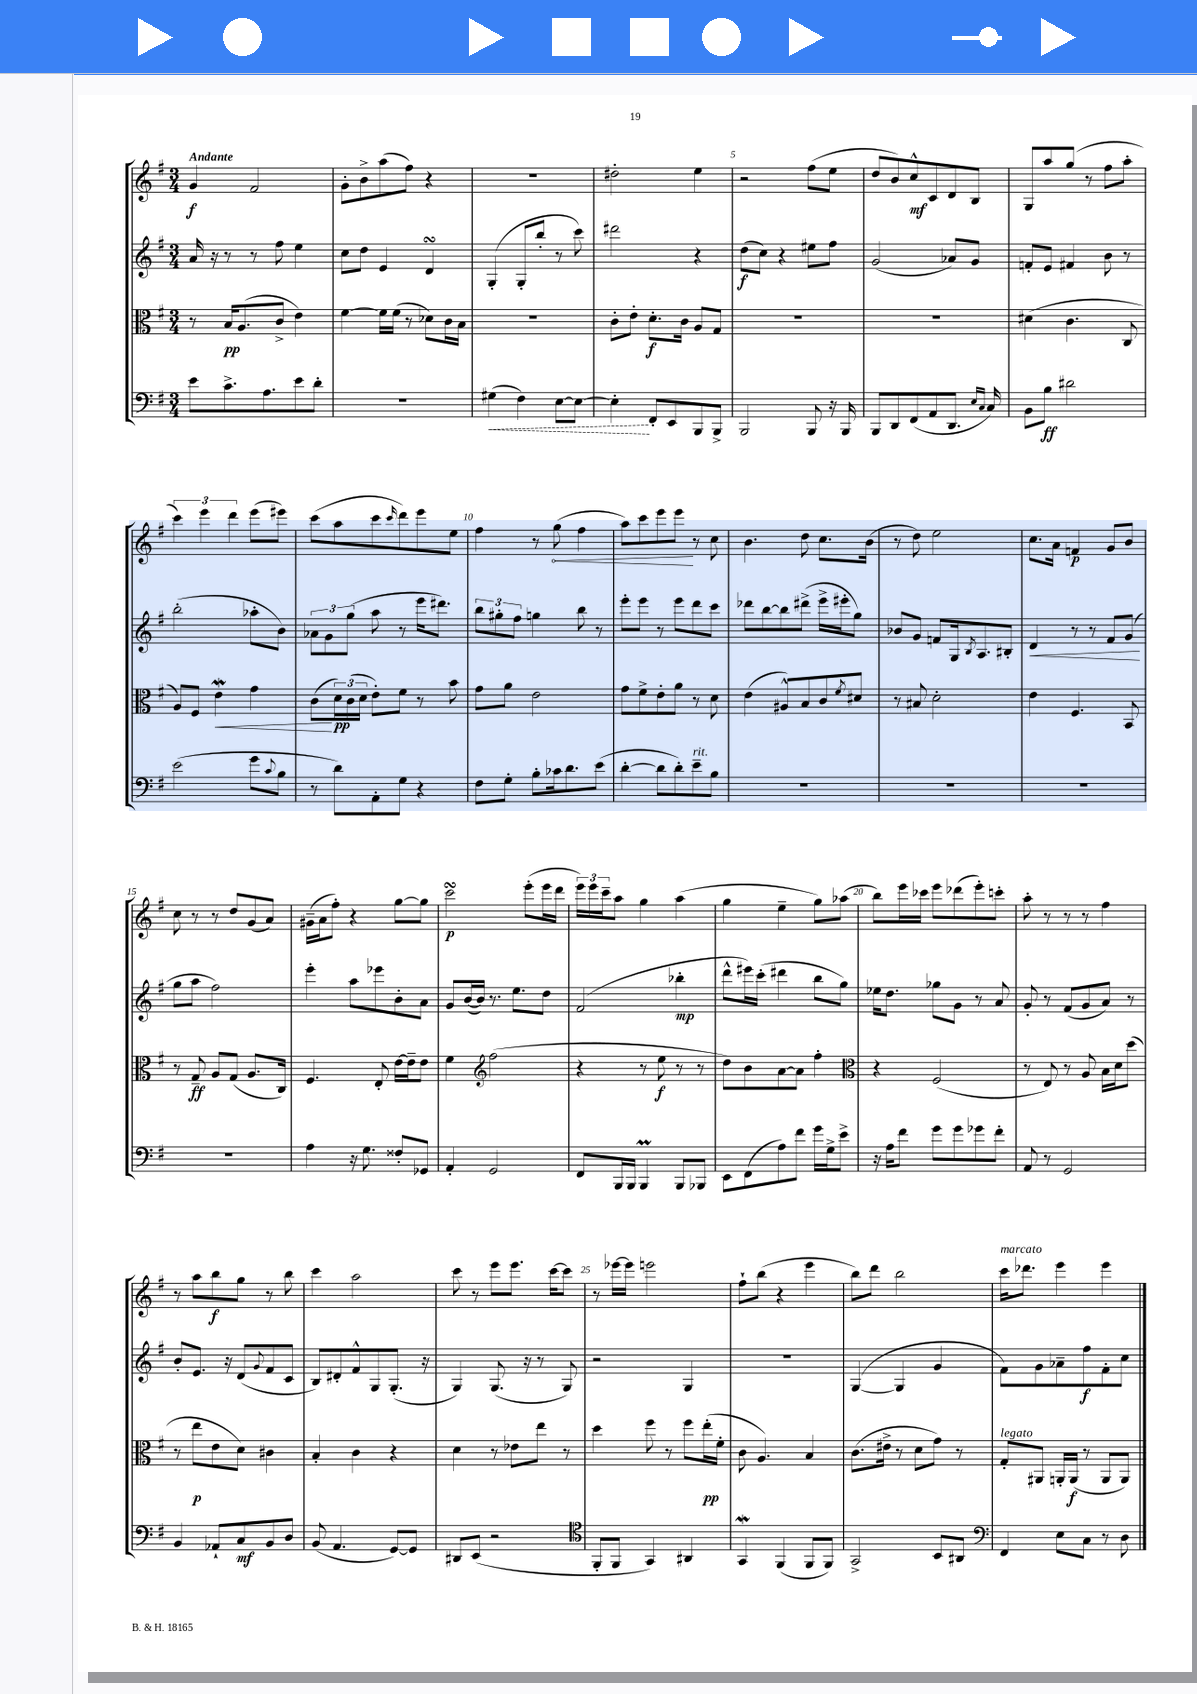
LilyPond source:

<<
\new StaffGroup <<
\new Staff = "s0" {
    \clef treble \key g \major \numericTimeSignature \time 3/4 \tempo "Andante"
    g'4\f fis'2 |
    g'8-. b'8-> a''8( fis''8) r4 |
    R2. |
    dis''2-. e''4 |
    r2 fis''8( e''8 |
    d''8 b'8) c''8-^\mf c'8 d'8 b8 |
    g8 a''8 g''8( r8 fis''8 a''8-. |
    \tuplet 3/2 { c'''4) e'''4 d'''4 } e'''8( eis'''8) |
    c'''8( a''8 c'''8 \grace { c'''16 } d'''8) e'''8 e''8 |
    fis''4 r8 \once \override Hairpin.circled-tip = ##t g''8\<( fis''4 |
    a''8) c'''8 e'''8 e'''8\! r8 c''8 |
    b'4. d''8 c''8. b'16( |
    r8 d''8) e''2 |
    c''8. a'16 f'4\p g'8 b'8 |
    c''8 r8 r8 d''8 g'8( a'8) |
    gis'16--( a'16 fis''8-.) r4 g''8~ g''8 |
    c'''2\turn\p e'''8-.( e'''16 d'''16 |
    \tuplet 3/2 { e'''16) e'''16 c'''16-- } a''8 g''4 a''4( |
    g''4 e''4-- g''8) aes''8( |
    b''8) e'''16 ces'''16 e'''8 des'''8( e'''8-.) c'''8-. |
    a''8-. r8 r8 r8 fis''4 |
    r8 a''8 b''8\f g''8 r8 b''8 |
    c'''4 a''2 |
    c'''8 r8 e'''8 e'''8. c'''16~ c'''8 |
    r8 ees'''16~ ees'''16 e'''2 |
    fis''8-! b''8( r4 e'''4 |
    b''8) d'''8 b''2 |
    c'''16^\markup { \italic "marcato" } des'''8. e'''4 e'''4 \bar "|." |
}
\new Staff = "s1" {
    \clef treble \key g \major \numericTimeSignature \time 3/4
    a'16 r16 r8 r8 fis''8 e''4 |
    c''8 d''8 e'4 d'4\turn |
    g4-.( g8-. b''8-. r8 c'''8) |
    dis'''2 r4 |
    d''8\f( c''8) r4 eis''8 fis''8 |
    g'2( aes'8) g'8 |
    f'8-. e'8 fis'4 b'8 r8 |
    b''2-.( aes''8-. b'8) |
    \tuplet 3/2 { aes'8 g'8 g''8( } a''8 r8 e'''16 dis'''8.) |
    \tuplet 3/2 { b''8 gis''8-. fis''8 } g''4 b''8 r8 |
    e'''8-. e'''8 r8 e'''8 d'''8 c'''8 |
    des'''8 b''8~ b''8 dis'''8->( e'''16-> eis'''16-. g''8) |
    bes'8 g'8 f'8 g16 \acciaccatura { b8 } a8. bis8-. |
    d'4\< r8 r8 fis'8 g'8\!( |
    g''8 a''8 fis''2) |
    e'''4-. a''8 ees'''8 b'8-. a'8 |
    g'8 b'16~( b'16) r8. e''8. d''8 |
    fis'2( bes''4-.\mp |
    d'''8-^ eis'''16) c'''16-.( dis'''4 b''8 g''8) |
    ees''16 d''8. ges''8 g'8 r8 a'8 |
    g'8-. r8 fis'8( g'8 a'8) r8 |
    b'8-. e'8. r16 d'8( \appoggiatura { g'8 } fis'8 c'8 |
    b8) dis'8-. fis'8-^ g8 g8.-.( r16 |
    g4) g8.( r16 r8 g8) |
    r2 g4 |
    R2. |
    g4~( g4 g'4 |
    fis'8) g'8 aes'8-- fis''8\f fis'8-. c''8 \bar "|." |
}
\new Staff = "s2" {
    \clef alto \key g \major \numericTimeSignature \time 3/4
    r8 b16\pp a8.( c'8-> e'4) |
    fis'4~ fis'16 fis'16( r8 des'8) c'16 b16 |
    R2. |
    c'8-. e'8-. d'8.-.\f c'16 a8 g8 |
    R2. |
    R2. |
    dis'4( c'4. c8 |
    a8) fis8 e'4\mordent\< g'4 |
    c'8\!( \tuplet 3/2 { d'16\pp) c'16( d'16 } e'8-.) fis'8 r8 b'8 |
    g'8 a'8 e'2 |
    g'8 fis'8-> e'8-. a'8 r8 d'8 |
    e'4( ais8-^) b8 c'8 \acciaccatura { fis'8 } dis'8 |
    r8 bis8 d'2-. |
    e'4 fis4. b,8 |
    r8 g8--\ff a8 g8( a8. c16) |
    fis4. e8-. e'16~ e'16-- e'8 |
    fis'4 \clef treble fis''2( |
    r4 r8 e''8\f r8 r8 |
    d''8) b'8 a'8~ a'8 fis''4-. |
    \clef alto r4 fis2( |
    r8 e8) r8 a8 b16 d'16 d''8( |
    r8 e''8\p e'8 d'8) cis'4 |
    b4-. c'4 r4 |
    d'4 r8 ees'8 e''8 r8 |
    d''4 fis''8 r8 fis''8 e''16-.\pp( fis'16-. |
    c'8 a4.) b4 |
    c'8.( eis'16-> r8 d'8 g'8) r8 |
    g8-.^\markup { \italic "legato" } ais,8 a,16-. a,16\f( r8 a,8 a,8) \bar "|." |
}
\new Staff = "s3" {
    \clef bass \key g \major \numericTimeSignature \time 3/4
    e'8 c'8.-> a8. e'8 d'8-. |
    R2. |
    \once \override Hairpin.style = #'dashed-line gis4\<( fis4) e8~ e8~ |
    e4-.\! fis,8-. e,8 b,,8 b,,8-> |
    b,,2 b,,8 r16 b,,16 |
    b,,8 d,8 fis,8( a,8 d,8. \grace { e16 c16 } c16) |
    b,8 b8\ff dis'2 |
    e'2( g'8 \appoggiatura { c'8 } b8 |
    r8 d'8) a,8-. g8 r4 |
    fis8 g8-. b8-. ces'16 d'8. e'8( |
    d'4~-. d'8 d'8-.) e'8--^\markup { \italic "rit." } b8 |
    R2. |
    R2. |
    R2. |
    R2. |
    a4 r16 g8. fisis8-. ges,8 |
    a,4-. g,2 |
    fis,8 b,,16 b,,16 b,,4\prall b,,8 bes,,8 |
    e,8 fis,8( a8) fis'8 g'16 g16-> e'8-> |
    r16 a16 fis'8 g'8 g'8 ges'8 fis'8-. |
    a,8 r8 g,2 |
    b,4 aes,8-! c8\mf b,8 d8 |
    b,8( a,4. g,8~) g,8 |
    dis,8 e,8( r2 |
    \clef tenor fis,8-. fis,8 g,4) ais,4 |
    g,4\mordent fis,4( fis,8 fis,8) |
    g,2-> b,8 ais,8 |
    \clef bass fis,4 e8 c8 r8 d8 \bar "|." |
}
>>
>>
\layout { \context { \Score \override BarNumber.break-visibility = ##(#f #t #t) barNumberVisibility = #(every-nth-bar-number-visible 5) } }
